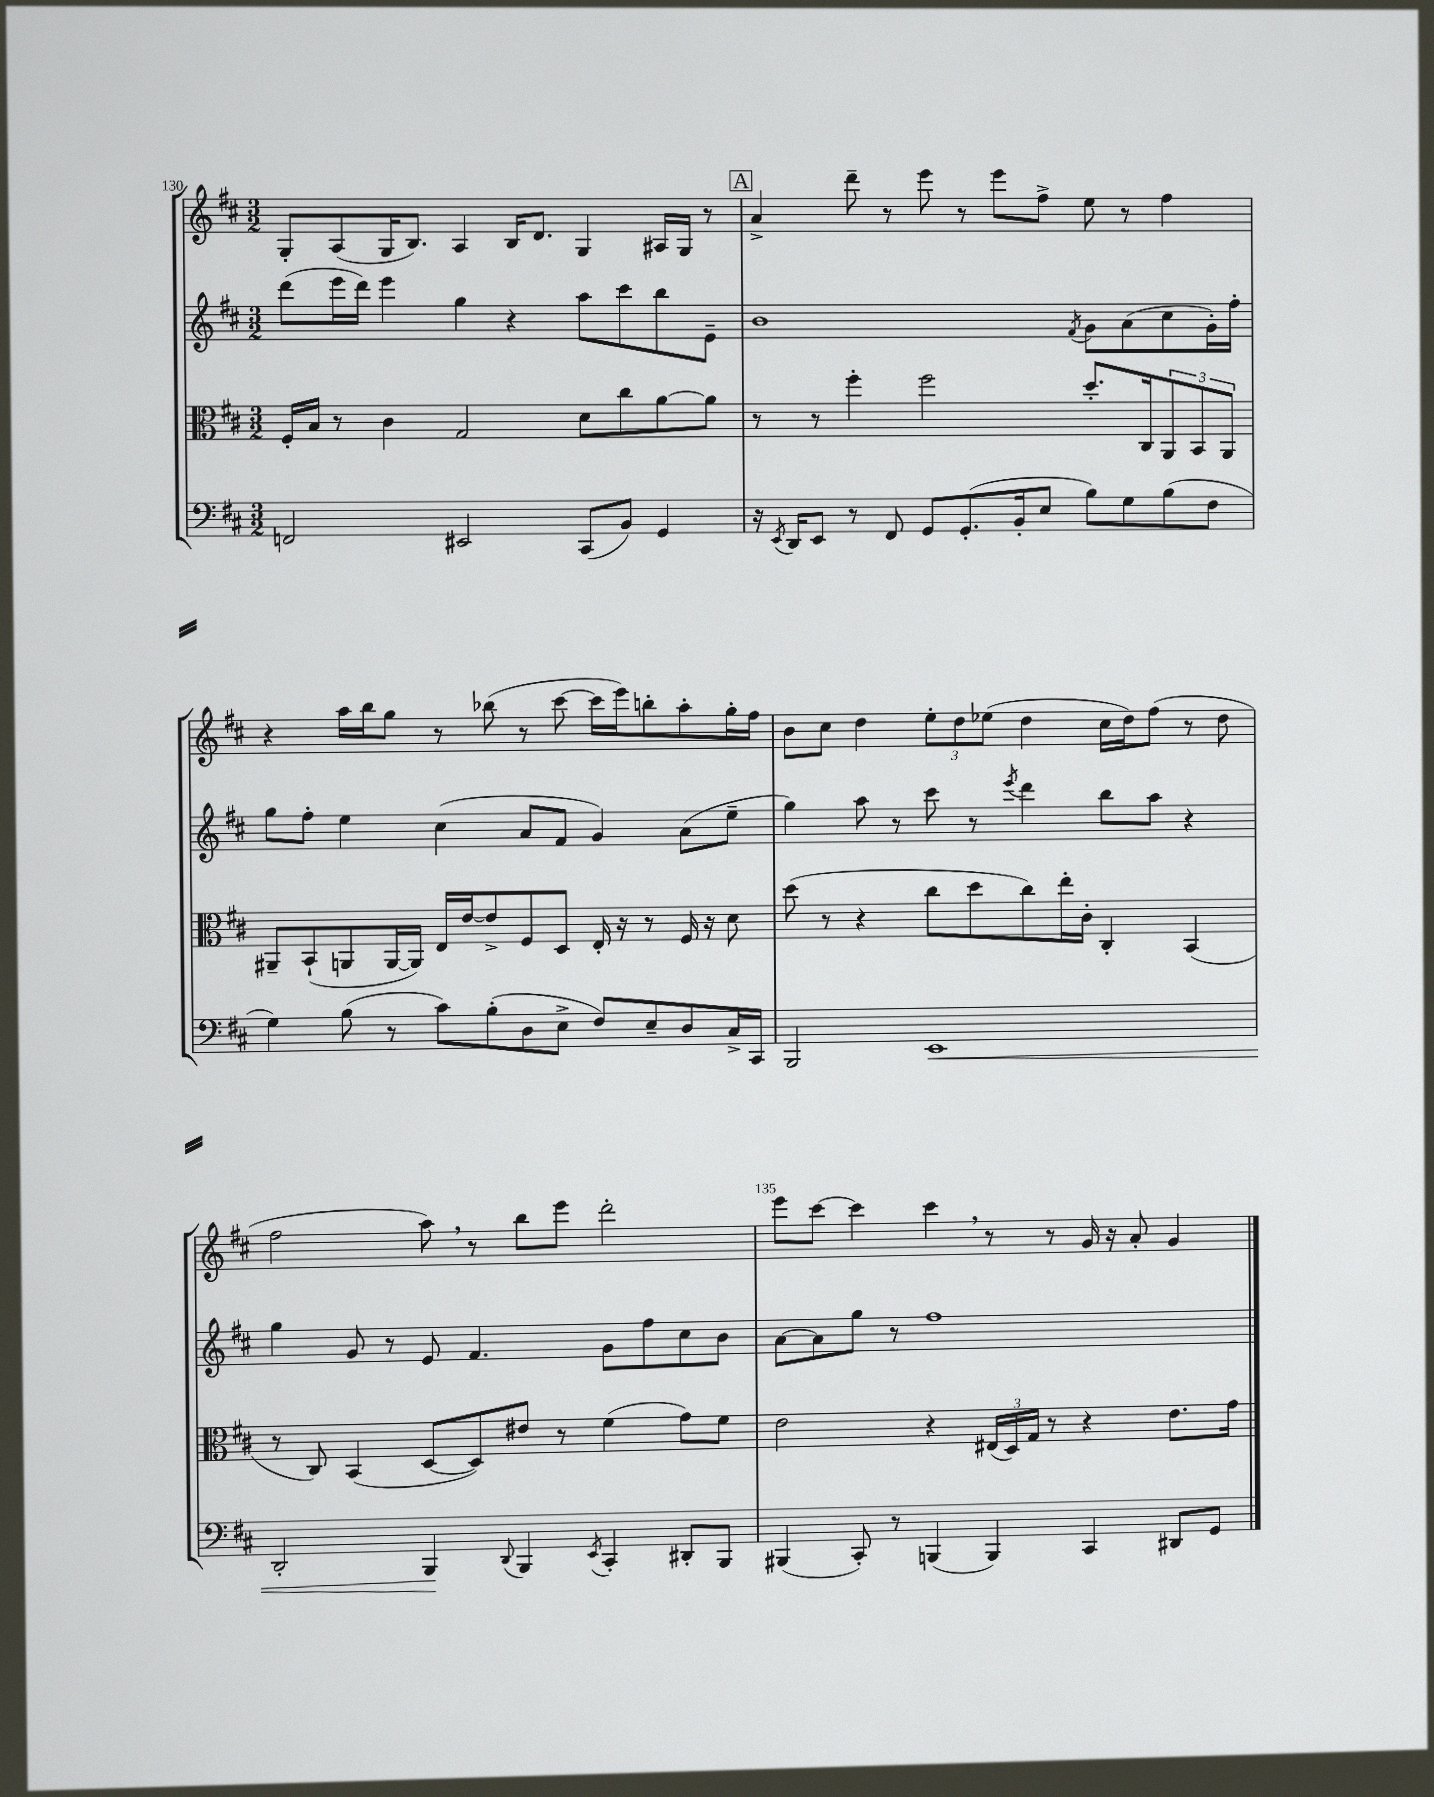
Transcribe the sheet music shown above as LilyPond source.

<<
\new StaffGroup <<
\new Staff = "s0" {
    \clef treble \key d \major \numericTimeSignature \time 3/2
    g8-. a8( g16 b8.) a4 b16 d'8. g4 ais16 g16 r8 |
    \mark \markup { \box "A" } a'4-> d'''8-- r8 e'''8 r8 e'''8 fis''8-> e''8 r8 fis''4 |
    r4 a''16 b''16 g''8 r8 bes''8( r8 cis'''8~ cis'''16 e'''16) b''8-. a''8-. g''16-. fis''16 |
    b'8 cis''8 d''4 \tuplet 3/2 { e''8-. d''8 ees''8( } d''4 cis''16 d''16) fis''8( r8 d''8 |
    fis''2 a''8) \breathe r8 b''8 e'''8 d'''2-. |
    e'''8 cis'''8~ cis'''4 cis'''4 \breathe r8 r8 g'16 r16 a'8-. g'4 \bar "|." |
}
\new Staff = "s1" {
    \clef treble \key d \major \numericTimeSignature \time 3/2
    d'''8( e'''16 d'''16) e'''4 g''4 r4 a''8 cis'''8 b''8 e'8-- |
    \mark \markup { \box "A" } b'1 \acciaccatura { fis'8 } g'8 a'8( cis''8 g'16-.) fis''16-. |
    g''8 fis''8-. e''4 cis''4( a'8 fis'8 g'4) a'8( e''8-- |
    g''4) a''8 r8 cis'''8 r8 \acciaccatura { e'''8 } d'''4 b''8 a''8 r4 |
    g''4 g'8 r8 e'8 fis'4. g'8 fis''8 cis''8 b'8 |
    a'8~ a'8 g''8 r8 fis''1 \bar "|." |
}
\new Staff = "s2" {
    \clef alto \key d \major \numericTimeSignature \time 3/2
    fis16-. b16 r8 cis'4 g2 d'8 cis''8 a'8~ a'8 |
    \mark \markup { \box "A" } r8 r8 fis''4-. fis''2 d''8.-. cis16 \tuplet 3/2 { a,8 b,8 a,8 } |
    ais,8-- b,8-!( a,8 a,16~ a,16) e16 e'16~ e'8-> fis8 d8 e16-. r16 r8 fis16 r16 d'8 |
    d''8( r8 r4 cis''8 d''8 cis''8) e''16-. cis'16-. cis4-. b,4( |
    r8 cis8) b,4( d8~ d8) eis'8 r8 fis'4( g'8) fis'8 |
    e'2 r4 \tuplet 3/2 { eis16( d16) g16 } r8 r4 e'8. g'16 \bar "|." |
}
\new Staff = "s3" {
    \clef bass \key d \major \numericTimeSignature \time 3/2
    f,2 eis,2 cis,8( b,8) g,4 |
    \mark \markup { \box "A" } r16 \acciaccatura { e,8 } d,16 e,8 r8 fis,8 g,8 g,8.-.( b,16-. e8 b8) g8 b8( fis8 |
    g4) b8( r8 cis'8) b8-.( d8 e8-> fis8) e8-- d8 cis16-> cis,16 |
    b,,2 e,1\< |
    d,2-. b,,4\! \appoggiatura { d,8 } b,,4 \acciaccatura { e,8 } cis,4-. dis,8-. b,,8 |
    bis,,4( cis,8-.) r8 b,,4( b,,4) cis,4 dis,8 g,8 \bar "|." |
}
>>
>>
\layout { \context { \Score currentBarNumber = #130 \override BarNumber.break-visibility = ##(#f #t #t) barNumberVisibility = #(every-nth-bar-number-visible 5) } }
